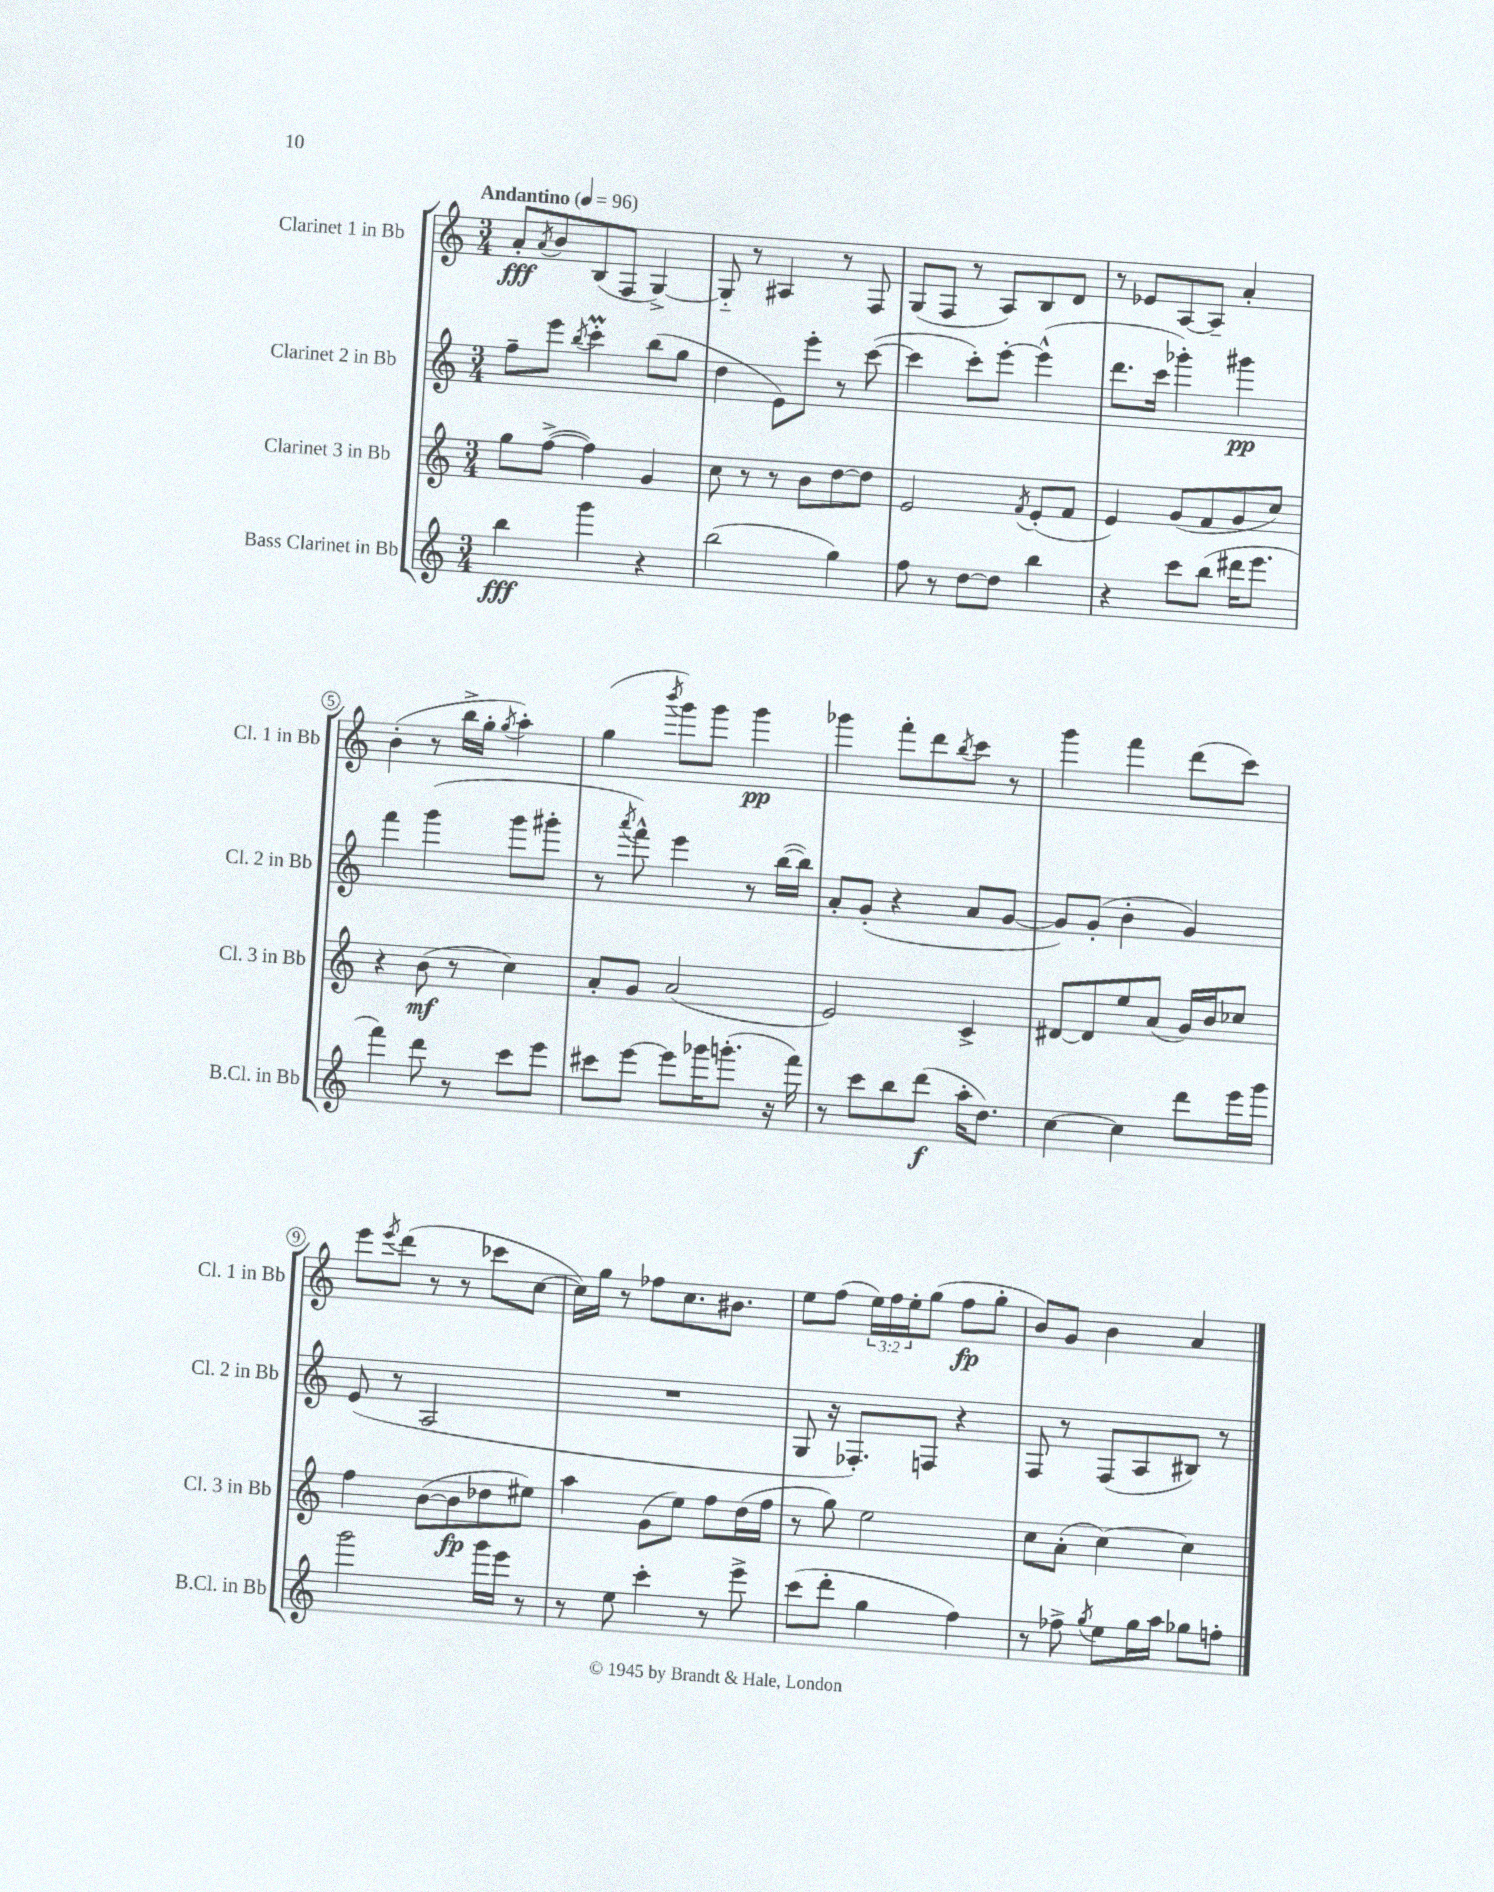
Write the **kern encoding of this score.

**kern	**kern	**kern	**kern
*staff4	*staff3	*staff2	*staff1
*clefG2	*clefG2	*clefG2	*clefG2
*k[]	*k[]	*k[]	*k[]
*M3/4	*M3/4	*M3/4	*M3/4
*MM96	*MM96	*MM96	*MM96
4bb	8gg	8ff~	8a'
.	.	.	8qa
.	([8ff^	8eee	8b
.	.	8qbb	.
4ggg	4ff])	4ccc'	(8B
.	.	.	8F
4r	4g	(8bb	[4G^)
.	.	8gg	.
=	=	=	=
(2bb	8cc	4dd	8G'~]
.	8r	.	8r
.	8r	8e)	4A#
.	8b	8eee'	.
4gg)	[8dd	8r	8r
.	8dd]	([8ccc	8F
=	=	=	=
8ff	2e	4ccc]	(8G
8r	.	.	8F
[8dd	.	8ccc')	8r
8dd]	.	[8eee'	8A)
.	8qf	.	.
4bb	(8e'	(4eee^^]	8B
.	8f	.	8d
=	=	=	=
4r	4e)	8.ddd	8r
.	.	.	8e-
.	.	16ccc	.
8ccc	(8g	4ggg-')	[8A
(8bb	8f	.	8A~]
16ddd#	8g	4ggg#	4a'
8.eee	.	.	.
.	8cc)	.	.
=	=	=	=
4fff)	4r	4fff	(4b'
8ddd	(8b	(4ggg	8r
8r	8r	.	16bb^
.	.	.	16gg'
.	.	.	8qgg
8ccc	4cc)	8ggg	4aa')
8eee	.	8ggg#'	.
=	=	=	=
8ccc#	8a'	8r	(4gg
.	.	8qaaa	.
[8eee	8g	8fff^^)	.
.	.	.	8qbbb
8eee]	(2a	4eee	8ggg)
16ggg-	.	.	8ggg
(8.ggg'	.	.	.
.	.	8r	4ggg
16r	.	([16bb	.
16fff)	.	16bb])	.
=	=	=	=
8r	2e)	8a'	4ggg-
8ccc	.	(8g'	.
8bb	.	4r	8fff'
(8ddd	.	.	8ddd
.	.	.	8qbb
16aa'	4c^	8a	8ccc
8.dd)	.	.	.
.	.	[8g	8r
=	=	=	=
[4cc	[8d#	8g])	4ggg
.	8d#]	(8g'	.
4cc]	8ee	4b'	4fff
.	(8a	.	.
8ddd	16g)	4g)	(8ddd
.	16b	.	.
16eee	8cc-	.	8ccc)
16ggg	.	.	.
=	=	=	=
2ggg	4ff	(8e	8eee
.	.	.	8qeee
.	.	8r	(8ddd
.	([8b	2A	8r
.	8b]	.	8r
16ggg	8dd-	.	8ccc-
16eee	.	.	.
8r	8ee#)	.	[8cc
=	=	=	=
8r	4aa	2.r	16cc])
.	.	.	16gg
8ee	.	.	8r
4ccc'	(8g	.	8ff-
.	8ee)	.	8.cc
8r	8ff	.	.
.	.	.	8.b#
8eee^	(16dd	.	.
.	16ff	.	.
=	=	=	=
(8ccc	8r	8G	8ee
8ddd'	8gg)	16r	(8ff
.	.	8.F-')	.
4gg	2ee	.	24ee)
.	.	.	24ff
.	.	.	24ee'
.	.	8F	(8gg
4ff)	.	4r	8ff
.	.	.	8gg'
=	=	=	=
8r	8cc	8F	8b)
8ff-^	(8a'	8r	8g
8qgg	.	.	.
8ee	[4cc)	(8F	4b
16gg	.	8A	.
16aa	.	.	.
8gg-	4cc]	8B#)	4a
8ff'	.	8r	.
==	==	==	==
*-	*-	*-	*-
